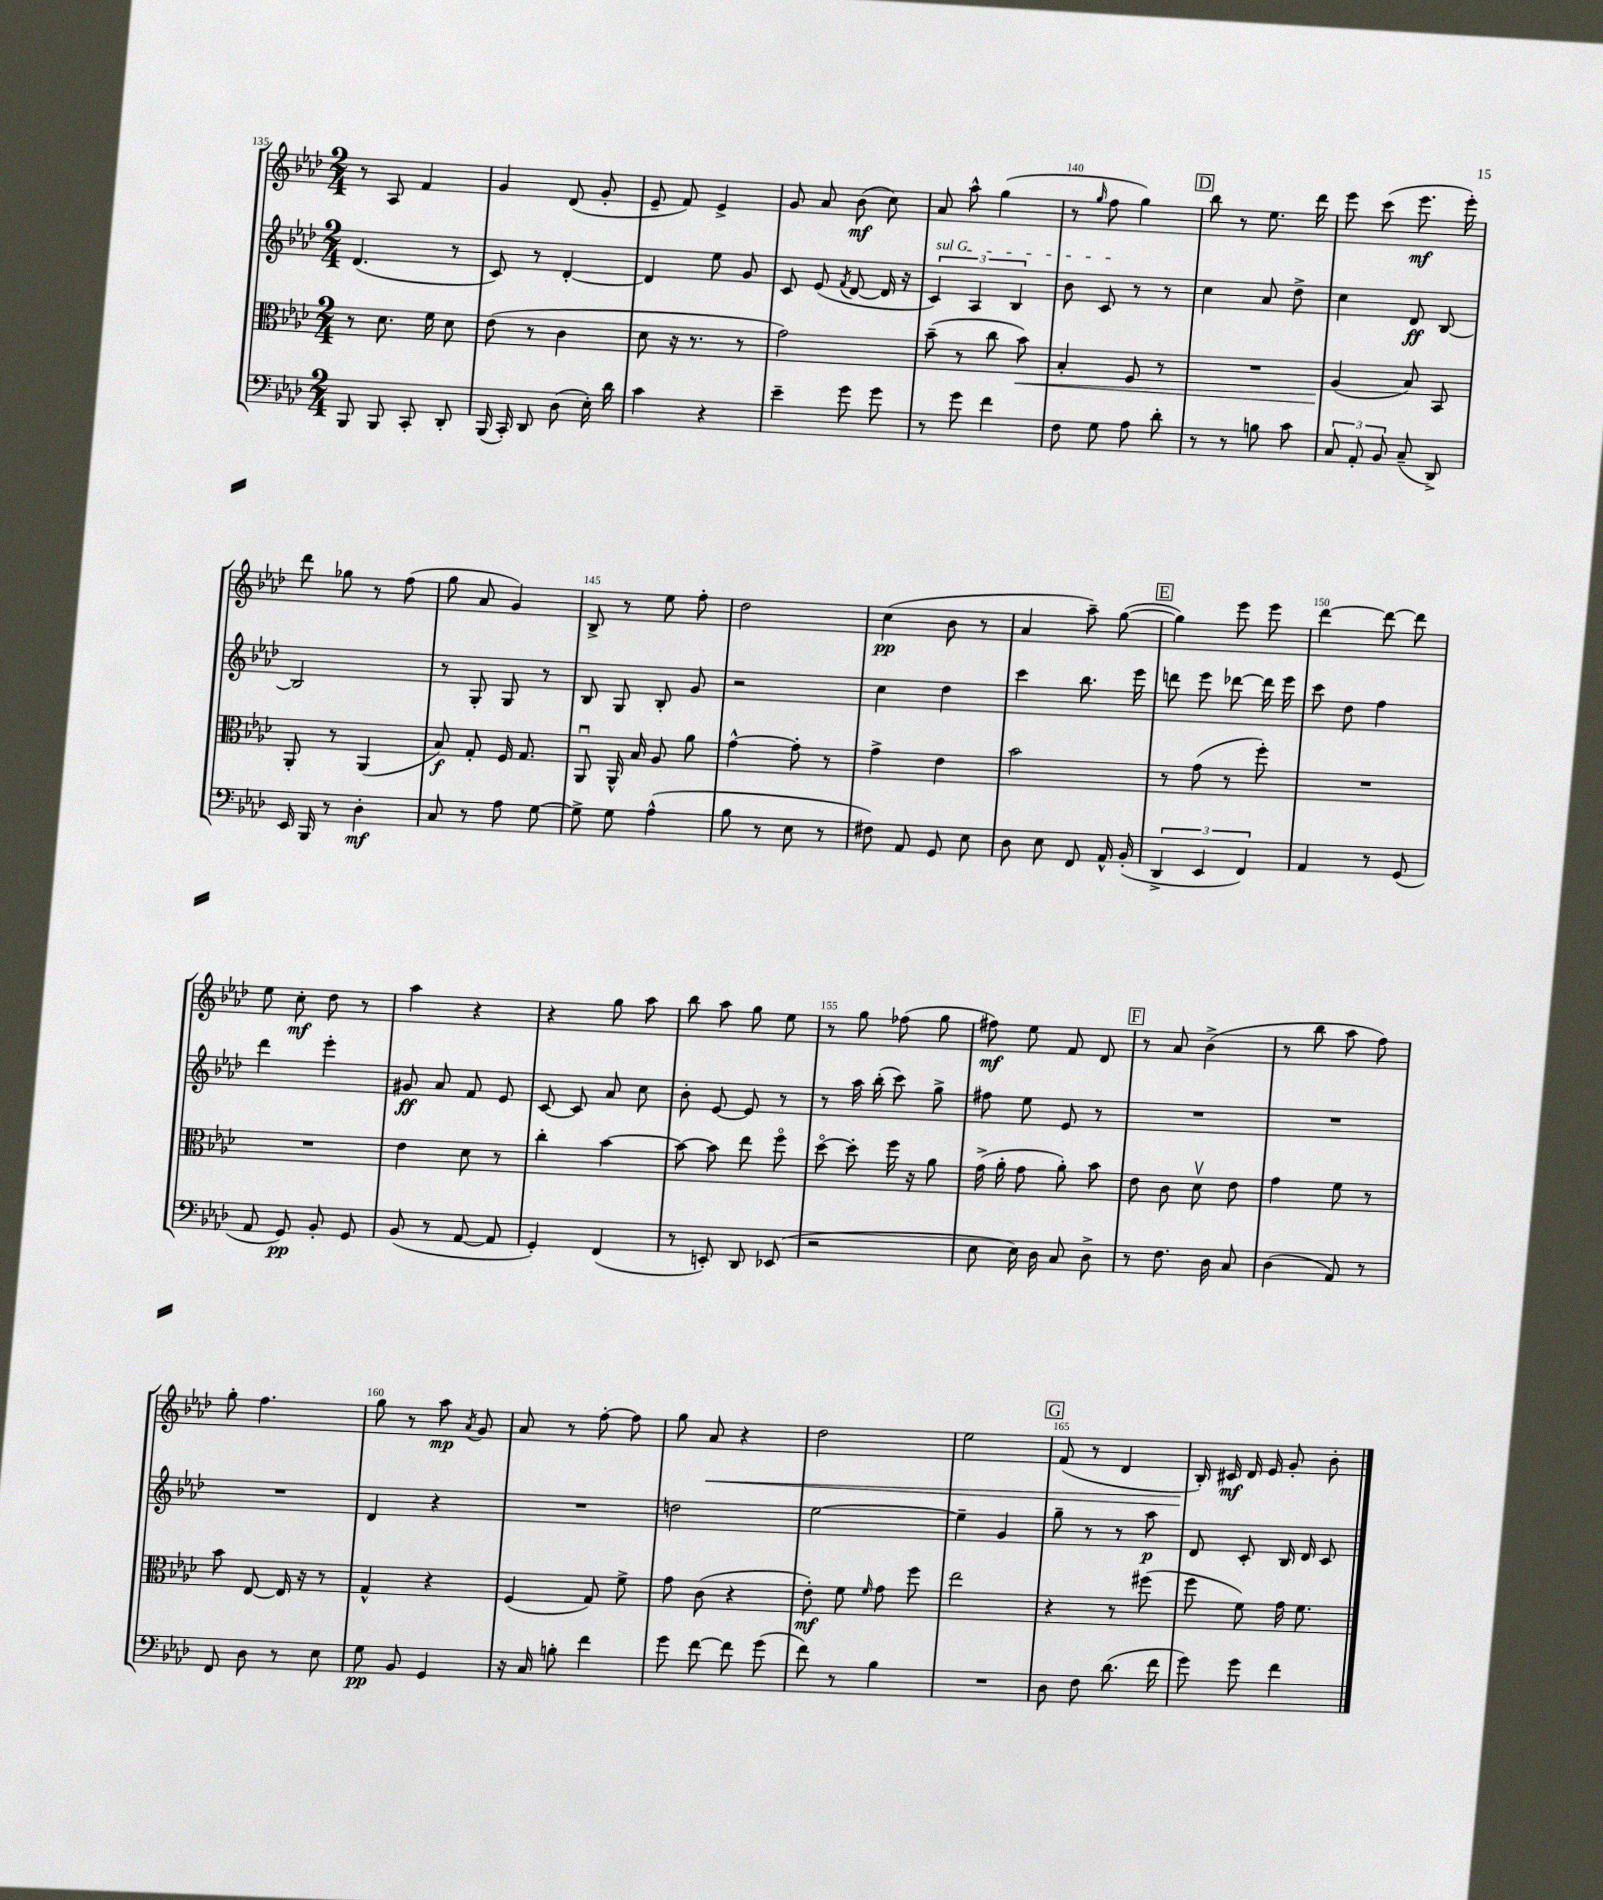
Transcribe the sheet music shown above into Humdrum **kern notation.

**kern	**kern	**kern	**kern
*staff4	*staff3	*staff2	*staff1
*clefF4	*clefC3	*clefG2	*clefG2
*k[b-e-a-d-]	*k[b-e-a-d-]	*k[b-e-a-d-]	*k[b-e-a-d-]
*M2/4	*M2/4	*M2/4	*M2/4
8BBB-/	8r	(4.d-/	8r
8BBB-/	8.d-\	.	8A-/
8CC'/	.	.	4f/
.	16f\	.	.
8DD-'/	8d-\	8r	.
=	=	=	=
(16BBB-/	(8e-\	8c/)	4g/
16CC'/)	.	.	.
8DD-/	8r	8r	.
(8D-\	4c\	[4d-'/	(8d-/
16E-'\)	.	.	8g'/
16d-\	.	.	.
=	=	=	=
4c\	8d-\	4d-/]	8e-~/
.	16r	.	8f/)
.	8.r	.	.
4r	.	8ee-\	4e-^/
.	8r	8g/	.
=	=	=	=
4e-~\	2g\)	8c/	8g/
.	.	(8e-/	8a-/
.	.	8qf/	.
8g\	.	[8d-/	(8b-\
8g\	.	16d-/]	8cc\)
.	.	16r	.
=	=	=	=
8r	(8b-~\	6c/)	8a-/
8g\	8r	.	8aa-^^\
.	.	6A-/	.
4f\	8cc\	.	(4gg\
.	.	6B-/	.
.	8b-\)	.	.
=	=	=	=
8F\	4B-'/	8b-\	8r
.	.	.	16qqgg/
8G\	.	8c/	8ff\
8A-\	8F/	8r	4gg\)
8d-'\	8r	8r	.
=	=	=	=
8r	2r	4cc\	8bb-\
8r	.	.	8r
8B\	.	8a-/	8.ee-\
8c\	.	8dd-^\	.
.	.	.	16ddd-\
=	=	=	=
12C/	(4A-/	4cc\	8eee-\
12AA-'/	.	.	.
.	.	.	(8ccc\
12BB-/	.	.	.
(8C~/	8B-/)	8d-/	8.eee-\
8DD-^/)	8BB-/	[8B-/	.
.	.	.	16eee-'\)
=	=	=	=
16EE-/	8AA-'/	2B-/]	8ddd-\
16BBB-/	.	.	.
8r	8r	.	8gg-\
4D-'\	(4AA-/	.	8r
.	.	.	(8ff\
=	=	=	=
8C/	8B-/)	8r	8gg\
8r	8G'/	8G'/	8a-/
8A-\	16F/	8G/	4g/)
.	8.G/	.	.
[8G\	.	8r	.
=	=	=	=
8G^\]	8AA-u/	8B-/	8B-^/
8G\	16AA-^^/	8G/	8r
.	16B-/	.	.
(4A-^^\	8A-/	8B-'/	8ee-\
.	8a-\	8g/	8ff'\
=	=	=	=
8B-\	[4g^^\	2r	2dd-\
8r	.	.	.
8E-\	8g'\]	.	.
8r	8r	.	.
=	=	=	=
8F#\)	4g^\	4cc\	(4cc\
8AA-/	.	.	.
8GG/	4e-\	4dd-\	8b-\
8E-\	.	.	8r
=	=	=	=
8D-\	2b-\	4ccc\	4a-/
8E-\	.	.	.
8FF/	.	8.bb-\	8aa-~\)
16AA-^^/	.	.	([8gg\
(16BB-'/	.	16eee-\	.
=	=	=	=
6DD-^/	8r	8ddd\	4gg\])
.	(8g\	8eee-\	.
6EE-/	.	.	.
.	8r	[8ddd-\	8eee-\
6FF/)	.	.	.
.	8ff'\)	16ddd-\]	8eee-\
.	.	16eee-\	.
=	=	=	=
4AA-/	2r	8ccc\	[4ddd-\
.	.	8dd-\	.
8r	.	4ff\	8ddd-\_
(8GG/	.	.	8ddd-\]
=	=	=	=
8AA-/	2r	4ddd-\	8ee-\
8GG/)	.	.	8cc'\
8BB-'/	.	4eee-'\	8dd-\
8GG/	.	.	8r
=	=	=	=
(8BB-/	4e-\	8g#/	4aa-\
8r	.	8a-/	.
[8AA-/	8d-\	8f/	4r
8AA-/]	8r	8e-/	.
=	=	=	=
4GG'/)	4cc'\	[8c/	4r
.	.	8c/]	.
(4FF/	[4b-\	8a-/	8gg\
.	.	8cc\	8aa-\
=	=	=	=
8r	8b-\_	8b-'\	8bb-\
8EE'/)	8b-\]	[8e-/	8aa-\
8DD-/	8ee-\	8e-/]	8gg\
(8EE-/	8ffo\	8r	8ee-\
=	=	=	=
2r	[8dd-o\	8r	8r
.	8dd-'\]	16aa-\	8gg\
.	.	(16bb-'\	.
.	16ff\	8ccc\)	(8ff-\
.	16r	.	.
.	8a-\	8gg^\	8gg\
=	=	=	=
8E-\	(16g^\	8ff#\	8ff#\)
.	16a-'\	.	.
16E-\)	8g\	8ee-\	8ee-\
16D-\	.	.	.
8C/	8a-'\)	8e-/	8f/
8D-^\	8b-\	8r	8d-/
=	=	=	=
8r	8e-\	2r	8r
8.F\	8c\	.	8a-/
.	8d-v\	.	(4b-^\
16D-\	.	.	.
8C/	8e-\	.	.
=	=	=	=
(4D-\	4g\	2r	8r
.	.	.	8bb-\
8AA-/)	8f\	.	8aa-\
8r	8r	.	8ff\)
=	=	=	=
8FF/	8b-\	2r	8gg'\
8D-\	[8E-/	.	4.ff\
8r	16E-/]	.	.
.	16r	.	.
8E-\	8r	.	.
=	=	=	=
8G\	4G^^/	4d-/	8gg\
8BB-/	.	.	8r
4GG/	4r	4r	8aa-\
.	.	.	8qa-/
.	.	.	8g/
=	=	=	=
16r	(4F/	2r	8a-/
16C/	.	.	.
8B'\	.	.	8r
4f\	8G/)	.	[8ff'\
.	8f^\	.	8ff\]
=	=	=	=
8g\	8g\	2dd\	8gg\
[8f\	(8c\	.	8a-/
8f\]	4r	.	4r
(8g\	.	.	.
=	=	=	=
8f\)	8e-'\)	[2ee-\	2dd-\
8r	8f\	.	.
.	16qqf/	.	.
4B-\	8g\	.	.
.	8ff\	.	.
=	=	=	=
2r	2ee-\	4ee-~\]	2ee-\
.	.	4g/	.
=	=	=	=
8D-\	4r	8gg~\	(8f/
8F\	.	8r	8r
(8.d-\	8r	8r	4d-/
.	(8ff#\	8aa-\	.
16f\	.	.	.
=	=	=	=
8g\)	8ff\	8d-/	16B-'/)
.	.	.	16c#/
8g\	8f\)	8c'/	16d-/
.	.	.	16e-/
4f\	16g\	16B-/	8g'/
.	8.f\	16d-/	.
.	.	8c/	8b-'\
==	==	==	==
*-	*-	*-	*-
